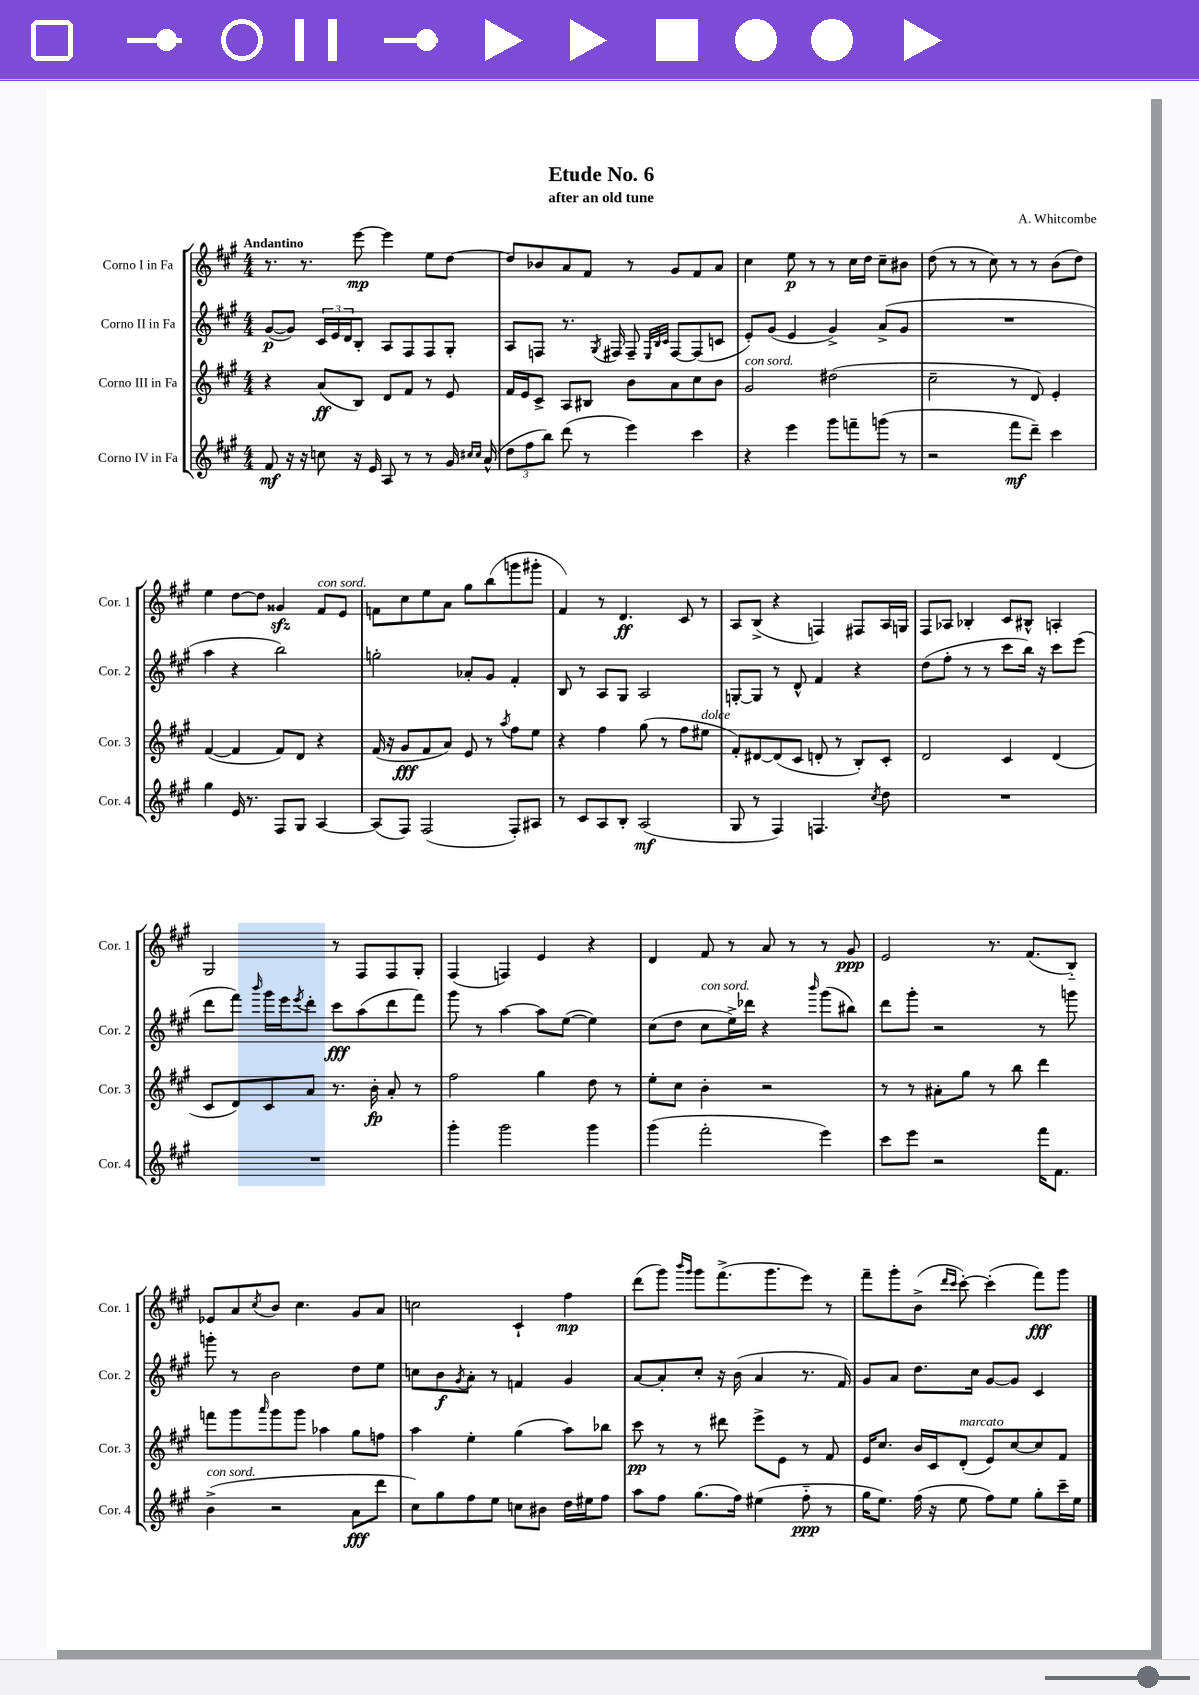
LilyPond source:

\header { title = "Etude No. 6" composer = "A. Whitcombe" subtitle = "after an old tune" }
<<
\new StaffGroup <<
\new Staff = "s0" \with { instrumentName = "Corno I in Fa" shortInstrumentName = "Cor. 1" } {
    \clef treble \key a \major \numericTimeSignature \time 4/4 \tempo "Andantino"
    r8. r8. e'''8~\mp e'''4 e''8 d''8~ |
    d''8 bes'8 a'8 fis'8 r8 gis'8 fis'8 a'8 |
    cis''4 e''8\p r8 r8 cis''16 d''16 cis''8-- bis'8 |
    d''8( r8 r8 cis''8) r8 r8 b'8( d''8) |
    e''4 d''8~ d''8 gisis'4\sfz fis'8^\markup { \italic "con sord." } e'8 |
    f'8 cis''8 e''8 a'8 gis''8 b''8( g'''8 gis'''8-. |
    fis'4) r8 d'4.\ff cis'8 r8 |
    a8 b8->( r4 f4) fis8 a16 g16 |
    fis8 aes8 bes4-. cis'8 bis8-^ a4-. |
    gis2 r8 fis8 fis8 gis8-. |
    fis4( f4) e'4 r4 |
    d'4 fis'8 r8 a'8 r8 r8 gis'8\ppp |
    e'2 r8. fis'8.( b8-_) |
    ees'8 a'8 \acciaccatura { cis''8 } b'8 cis''4. gis'8 a'8 |
    c''2 cis'4-! fis''4\mp |
    d'''8( gis'''8) \grace { b'''16 gis'''16 } gis'''8 fis'''8.->( gis'''8. e'''8) r8 |
    fis'''8-- gis'''8-. b'8->( \grace { d'''16 cis'''16 } cis'''8~-.) cis'''4-.( fis'''8\fff) gis'''8 \bar "|." |
}
\new Staff = "s1" \with { instrumentName = "Corno II in Fa" shortInstrumentName = "Cor. 2" } {
    \clef treble \key a \major \numericTimeSignature \time 4/4
    gis'8~\p( gis'8) \tuplet 3/2 { cis'16 e'16 d'16 } b8-. a8 fis8 fis8 gis8-. |
    a8 f8 r8. \acciaccatura { gis8 } fis16 fis8-- \grace { e32 b32 cis'32 } fis8~ fis8( c'8 |
    e'8-.) gis'8( e'4 gis'4->) a'8->( gis'8 |
    R1 |
    a''4 r4 b''2) |
    g''2-. aes'8-. gis'8 fis'4-. |
    b8 r8 a8 gis8 a2 |
    g8~-. g8 r8 d'8-^ fis'4 r4 |
    d''8( fis''8-. r8 r8 cis'''8 b''16) r16 cis'''8 e'''8( |
    d'''8 fis'''8) \grace { b'''16 } gis'''16 e'''16 \acciaccatura { e'''8 } d'''8-. cis'''8\fff a''8( d'''8 fis'''8) |
    gis'''8 r8 a''4~ a''8 e''8~( e''4) |
    cis''8( d''8 cis''8^\markup { \italic "con sord." } e''16->) des'''16 r4 \grace { b'''16 } gis'''8( bis''8) |
    d'''8 gis'''8-. r2 r8 g'''8 |
    g'''8-. r8 b'2 d''8 e''8 |
    c''8 b'8\f \acciaccatura { gis'8 } a'8-. r8 f'4 gis'4 |
    a'8~ a'8-. cis''8-. r16 b'16( a'4 r8. fis'16) |
    gis'8 a'8 d''8. cis''16 gis'8~ gis'8 cis'4 \bar "|." |
}
\new Staff = "s2" \with { instrumentName = "Corno III in Fa" shortInstrumentName = "Cor. 3" } {
    \clef treble \key a \major \numericTimeSignature \time 4/4
    r4 a'8\ff( b8) d'8 fis'8 r8 e'8 |
    fis'16 e'16 cis'8-> a8 bis8 b'8 a'8 cis''8 b'8 |
    gis'2^\markup { \italic "con sord." } dis''2( |
    cis''2-- r8 d'8) e'4-. |
    fis'4~( fis'4 fis'8) d'8 r4 |
    fis'16( r16 gis'8\fff fis'8 a'8) e'8 r8 \acciaccatura { a''8 } fis''8 e''8 |
    r4 fis''4 gis''8( r8 fis''8 eis''8^\markup { \italic "dolce" } |
    fis'8-.) dis'8~ dis'8( cis'8 d'8-. r8 b8-.) cis'8-. |
    d'2 cis'4 d'4( |
    cis'8 d'8) cis'8 a'8 r8. b'16-.\fp a'8-. r8 |
    fis''2 gis''4 d''8 r8 |
    e''8-. cis''8 b'4-. r2 |
    r8 r8 ais'8-. gis''8 r8 b''8 d'''4 |
    f'''8 gis'''8 \grace { a'''16 } gis'''8 gis'''8 aes''4 gis''8 f''8 |
    a''4 e''4-. gis''4( a''8) bes''8 |
    cis'''8\pp r8 r8 dis'''8 e'''8-> e'8 r8 fis'8 |
    e'16 cis''8. b'16 cis'16 d'8-.^\markup { \italic "marcato" }( e'8) cis''8~ cis''8 fis'8 \bar "|." |
}
\new Staff = "s3" \with { instrumentName = "Corno IV in Fa" shortInstrumentName = "Cor. 4" } {
    \clef treble \key a \major \numericTimeSignature \time 4/4
    fis'8\mf r16 r16 c''8 r16 e'16 a8 r8 r8 gis'16 \grace { cis''16 cis''16 } a'16-^( |
    \tuplet 3/2 { d''8 fis''8 b''8) } d'''8( r8 e'''4) cis'''4 |
    r4 e'''4 gis'''8 f'''8-- g'''8( r8 |
    r2 fis'''8\mf d'''8--) cis'''4 |
    gis''4 e'16 r8. fis8 gis8 a4~ |
    a8( fis8) fis2( fis8-.) ais8 |
    r8 cis'8 a8 b8-. a2\mf( |
    gis8 r8 fis4) f4. \acciaccatura { cis''8 } d''8 |
    R1 |
    R1 |
    gis'''4-. gis'''2 gis'''4 |
    gis'''4( fis'''2-. e'''4) |
    cis'''8 e'''8 r2 fis'''16 fis'8. |
    b'4->^\markup { \italic "con sord." }( r2 a'8\fff d'''8 |
    cis''8) gis''8 fis''8 e''8 c''8 bis'8 d''16 eis''16 fis''8 |
    a''8 fis''8 gis''8.( fis''16) eis''4( fis''8-_\ppp r8 |
    gis''16 e''8.) fis''16( r16 e''8 fis''8) e''8 gis''8-. cis'''16-- e''16 \bar "|." |
}
>>
>>
